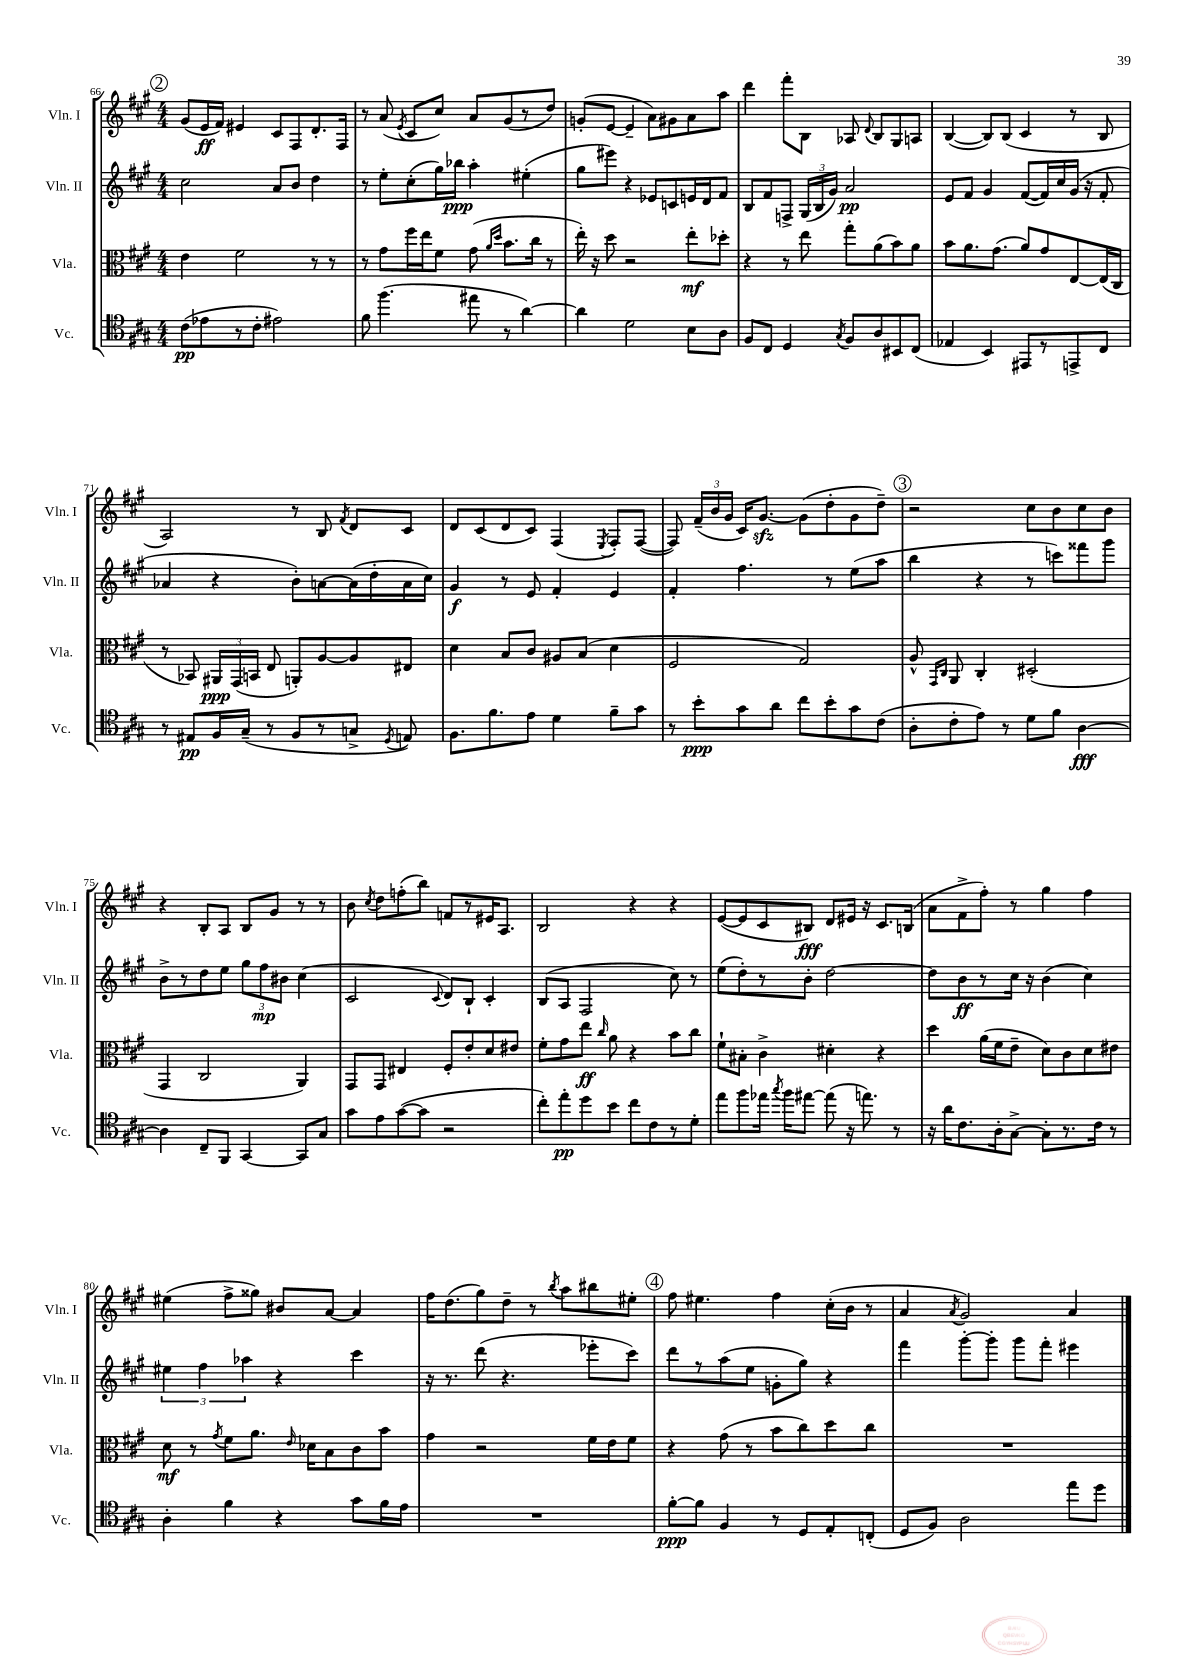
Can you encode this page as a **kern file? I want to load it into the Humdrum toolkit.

**kern	**kern	**kern	**kern
*staff4	*staff3	*staff2	*staff1
*clefC4	*clefC3	*clefG2	*clefG2
*k[f#c#g#]	*k[f#c#g#]	*k[f#c#g#]	*k[f#c#g#]
*M4/4	*M4/4	*M4/4	*M4/4
(8c#\L	4e\	2cc#\	(8g#/L
8e-\	.	.	16e/L
.	.	.	16f#/JJ)
8r	2f#\	.	4e#/
8c#'\J	.	.	.
2e#\)	.	8a/L	8c#/L
.	.	8b/J	8F#/
.	8r	4dd\	8.d'/
.	8r	.	.
.	.	.	16F#/Jk
=	=	=	=
8f#\	8r	8r	8r
(4.ff#\	8g#\L	8ee'\L	(8a/
.	.	.	8qe/
.	16ff#\L	(8cc#'\	8c#/L
.	16ee\J	.	.
.	8f#\J	16gg#\L)	8cc#/J)
.	.	16bb-\JJ	.
8ee#\	(8g#\	4aa'\	8a/L
.	16qqa/LL	.	.
.	16qqdd/JJ	.	.
8r	8.b\L	.	(8g#/
[4a\)	.	(4ee#'\	8r
.	16cc#\Jk	.	.
.	8r	.	8dd/J)
=	=	=	=
4a\]	16ee'\)	8gg#\L	(8g'/L
.	16r	.	.
.	8dd\	8eee#\J)	[8e/J
2d\	2r	4r	4e~/]
.	.	8e-/L	8a\L)
.	.	8c/	8g#\
8B\L	8ee'\L	16e/L	8a\
.	.	16d/J	.
8A\J	8dd-'\J	8f#/J	8aa\J
=	=	=	=
8F#/L	4r	8B/L	4ddd\
8C#/J	.	8f#/	.
4D/	8r	8F^/J	8fff#'\L
.	8ee\	(24G#/LL	8B\J
.	.	24B/	.
.	.	24g#/JJ)	.
8qG#/	.	.	.
8F#/L	8gg#'\L	2a/	8A-/
.	.	.	8qqd/
8A/	(8a\	.	8B/L
8BB#/	8b\)	.	8G#/
(8C#/J	8a\J	.	8A/J
=	=	=	=
4E-/	8b\L	8e/L	([4B/
.	8.a\	8f#/J	.
4BB/)	.	4g#/	8B/]L)
.	(8.g#\J	.	.
.	.	.	(8B/J
8EE#/L	8a/L)	([8f#/L	4c#/
8r	8g#/	16f#/]L)	.
.	.	16cc#/	.
8EE^/	[8E/	(16g#/JJ	8r
.	.	16r	.
8C#/J	(16E/]L	8f#'/	8B/
.	16C#/JJ	.	.
=	=	=	=
8r	8r	4a-/	2A/)
8E#/L	8BB-/)	.	.
16F#/L	24AA#/LL	4r	.
.	(24GG#/	.	.
(16G#~/JJ	.	.	.
.	24BB/JJ	.	.
8r	8E/	.	.
8F#/L	8AA'/L)	8b'\L)	8r
8r	[8A/	[8a\	8B/
.	.	.	8qf#/
8G^/J	8A/]	(16a\]L	8d/L
.	.	16dd'\	.
8qD/	.	.	.
8E/)	8E#/J	16a\	8c#/J
.	.	16cc#\JJ)	.
=	=	=	=
8.F#\L	4d\	4g#/	8d/L
.	.	.	(8c#/
8.f#\	.	.	.
.	8B/L	8r	8d/
8e\J	8c#/J	8e/	8c#/J)
4d\	8A#/L	4f#'/	(4F#/
.	(8B/J	.	.
.	.	.	8qE/
8f#~\L	4d\	4e/	8F#'/L)
8g#\J	.	.	([8F#/J
=	=	=	=
8r	2F#/	4f#'/	8F#/])
8b'\L	.	.	(24f#~/LL
.	.	.	24b/
.	.	.	24g#/JJ
8g#\	.	4.ff#\	16c#/LK)
.	.	.	[8.g#/J
8a\J	.	.	.
8cc#\L	2G#/)	.	(8g#\]L
8b'\	.	8r	8dd'\
8g#\	.	(8ee\L	8g#\
(8c#\J	.	8aa\J	8dd~\J)
=	=	=	=
8A'\L	8A^^/	4bb\	2r
.	16qqGG#/LL	.	.
.	16qqC#/JJ	.	.
8c#'\	8AA/	.	.
8e\J)	4C#'/	4r	.
8r	.	.	.
8d\L	(2D#'/	8r	8cc#\L
8f#\J	.	8ccc\L)	8b\
[4A\	.	8fff##\	8cc#\
.	.	8ggg#\J	8b\J
=	=	=	=
4A\]	4GG#/	8b^\L	4r
.	.	8r	.
8C#~/L	2C#/	8dd\	8B'/L
8FF#/J	.	8ee\J	8A/J
[4GG#/	.	12gg#\L	8B/L
.	.	12ff#\	.
.	.	.	8g#/J
.	.	12b#\J	.
8GG#/]L	4AA/)	(4cc#\	8r
8G#/J	.	.	8r
=	=	=	=
8g#\L	8GG#/L	2c#/	8b\
.	.	.	8qcc#/
8e\	8GG#/J	.	8dd\L
([8g#\	4E#/	.	(8ff'\
8g#\]J	.	.	8bb\J)
.	.	8qqc#/	.
2r	8F#'/L	8d/L)	8f/L
.	8e'/	8B`/J	8r
.	8d/	4c#'/	16e#/K
.	.	.	8.A/J
.	8e#/J	.	.
=	=	=	=
8cc#'\L)	8f#'\L	(8B/L	2B/
8ee'\	8g#\	8A/J	.
8dd\	8ee\J	2F#/	.
.	16qqcc#/	.	.
8b\J	8a\	.	.
8cc#\L	4r	.	4r
8c#\	.	.	.
8r	8b\L	8cc#\)	4r
8d'\J	8cc#\J	8r	.
=	=	=	=
8ee\L	8f#`\L	(8ee\L	([8e/L
8ff#\	8B#'\J	8dd'\)	8e/]
16ee-\Jk	4c#^\	8r	8c#/
8qgg#/	.	.	.
16ff#\LK	.	.	.
[8ee#\J	.	8b'\J	8B#/J)
(8ee#\]	4d#'\	[2dd\	8d/L
16r	.	.	16e#/Jk
8.ee\)	.	.	16r
.	4r	.	8.c#/L
8r	.	.	.
.	.	.	(16B/Jk
=	=	=	=
16r	4dd\	8dd\]L	8a\L
16a\LK	.	.	.
8.c#\	.	8b\	8f#^\
.	(16a\LL	8r	8ff#'\J)
16A'\k	16f#\J	.	.
[8G#^\J	8e~\J	16cc#\Jk	8r
.	.	16r	.
8G#'\]L	8d\L)	(4b\	4gg#\
8.r	8c#\	.	.
.	8d\	4cc#\)	4ff#\
16c#\Jk	.	.	.
8r	8e#\J	.	.
=	=	=	=
4A'\	8d\	6ee#\	(4ee#\
.	8r	.	.
.	.	6ff#\	.
.	8qg#/	.	.
4f#\	8f#\L	.	8ff#^\L
.	.	6aa-\	.
.	8.a\J	.	8gg##\J)
4r	.	4r	8b#/L
.	16qqe/	.	.
.	16d-\LK	.	.
.	8B\	.	[8a/J
8g#\L	8c#\	4ccc#\	4a/]
16f#\L	8b\J	.	.
16e\JJ	.	.	.
=	=	=	=
1r	4g#\	16r	16ff#\LK
.	.	8.r	(8.dd\
.	2r	(8ddd\	8gg#\)
.	.	4.r	8dd~\J
.	.	.	8r
.	.	.	8qbb/
.	.	.	8aa\L
.	16f#\LL	8eee-'\L	8bb#\
.	16e\J	.	.
.	8f#\J	8ccc#\J)	8ee#'\J
=	=	=	=
[8f#'\L	4r	8ddd\L	8ff#\
8f#\]J	.	8r	4.ee#\
4F#/	(8g#\	(8aa\	.
.	8r	8ee\J	.
8r	8b\L	8g'\L	4ff#\
8D/L	8cc#\)	8gg#\J)	.
8E'/	8dd\	4r	(16cc#'\LL
.	.	.	16b\JJ
(8C'/J	8cc#\J	.	8r
=	=	=	=
8D/L	1r	4fff#\	4a/
8F#/J)	.	.	.
.	.	.	8qa/
2A\	.	[8ggg#'\L	2g#/)
.	.	8ggg#'\]J	.
.	.	8ggg#\L	.
.	.	8fff#'\J	.
8ee\L	.	4eee#\	4a/
8dd\J	.	.	.
==	==	==	==
*-	*-	*-	*-
